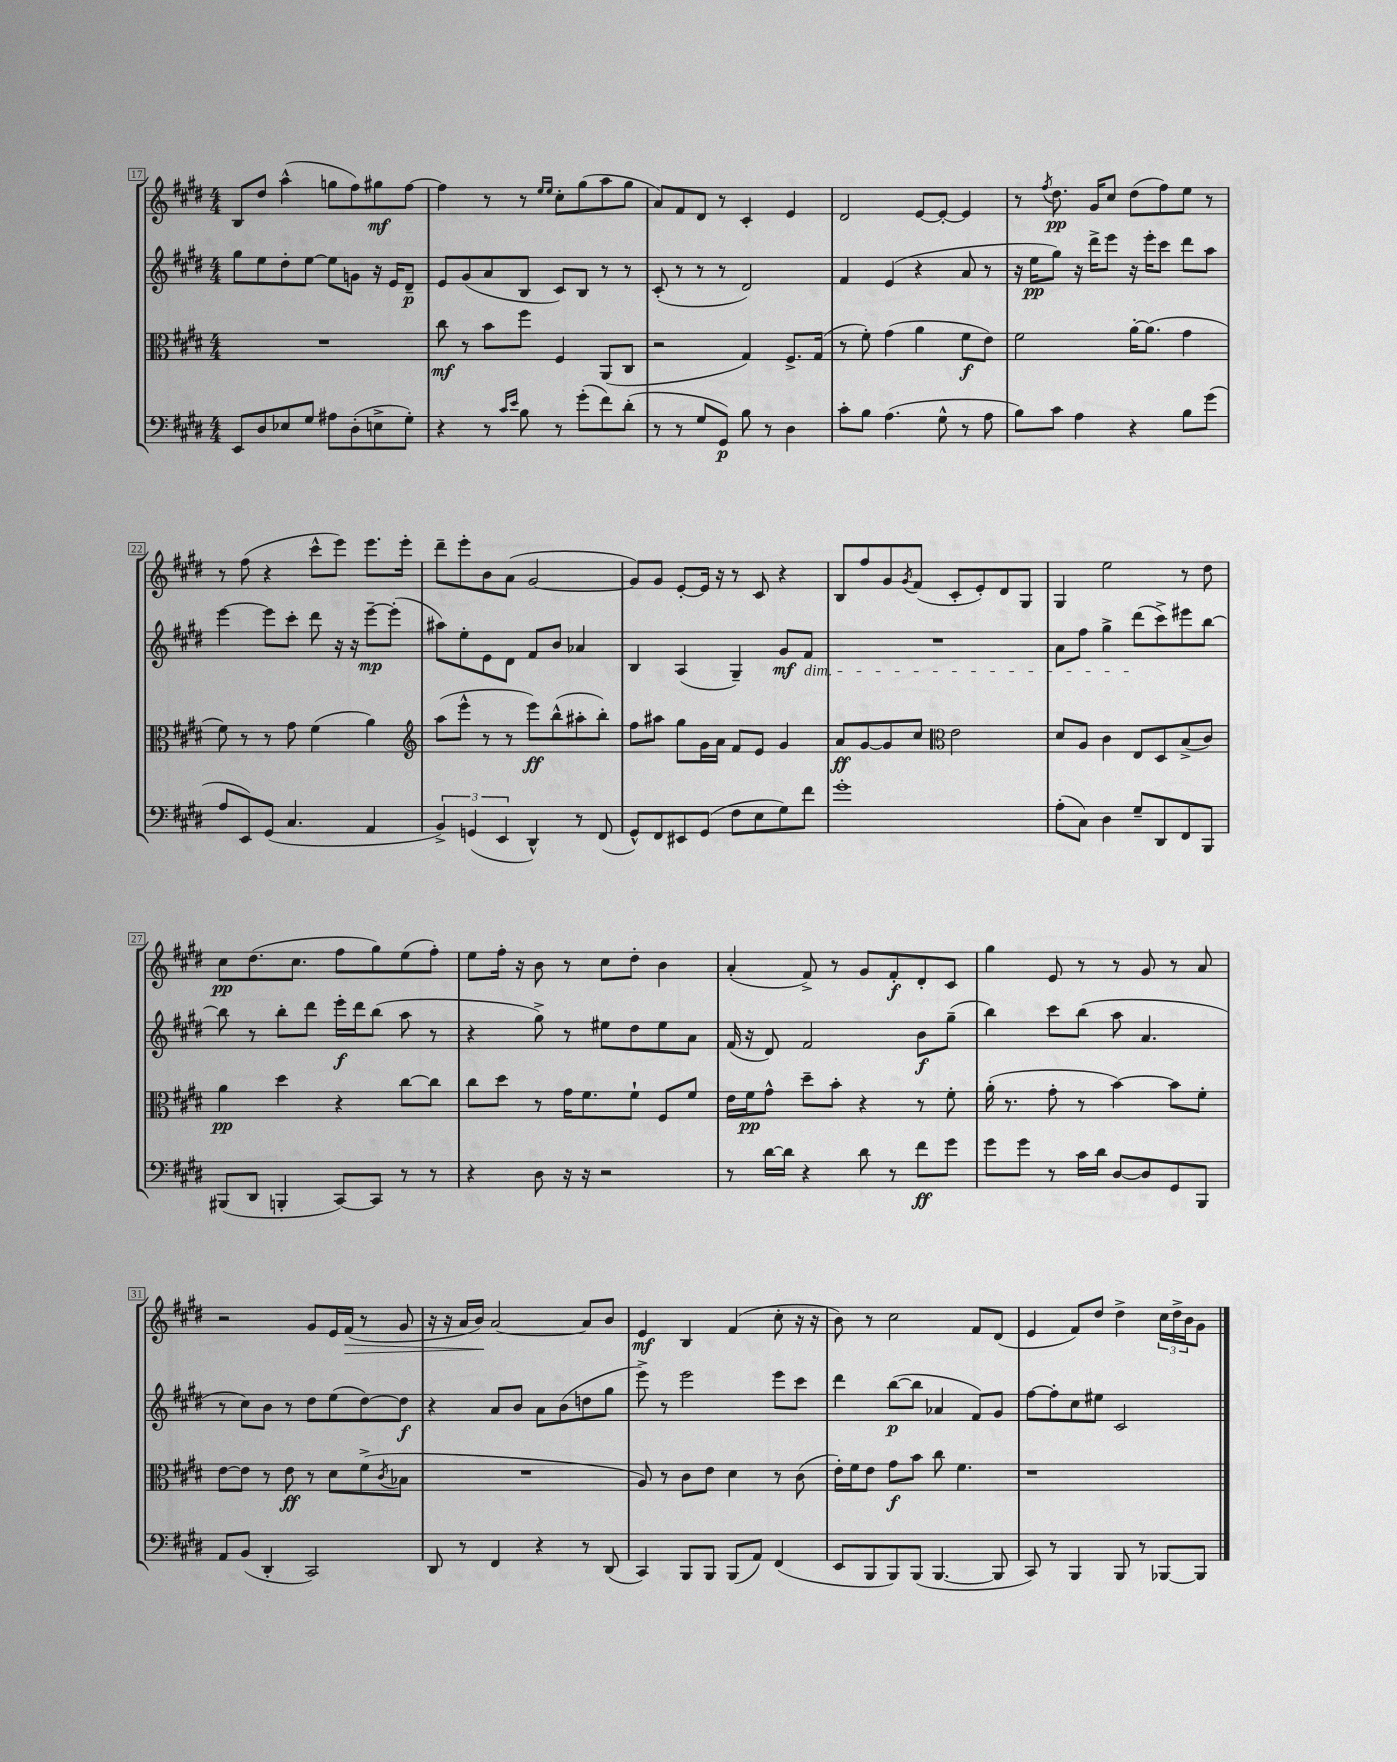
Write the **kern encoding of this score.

**kern	**kern	**kern	**kern
*staff4	*staff3	*staff2	*staff1
*clefF4	*clefC3	*clefG2	*clefG2
*k[f#c#g#d#]	*k[f#c#g#d#]	*k[f#c#g#d#]	*k[f#c#g#d#]
*M4/4	*M4/4	*M4/4	*M4/4
8EE/L	1r	8gg#\L	8B/L
8D#/	.	8ee\	8dd#/J
8E-/	.	8dd#'\	(4aa^^\
8G#/J	.	[8ee\J	.
8A#\L	.	8ee\]L	8gg\L
(8D#'\	.	8g\J	8ff#\)
8E^\	.	16r	8gg#\
.	.	16e/LK	.
8G#'\J)	.	8d#~/J	[8ff#\J
=	=	=	=
4r	8cc#\	8e/L	4ff#\]
.	8r	(8g#/	.
8r	8b\L	8a/	8r
16qqc#/LL	.	.	.
16qqe/JJ	.	.	.
8B\	8ff#\J	8B/J	8r
.	.	.	16qqee/LL
.	.	.	16qqee/JJ
8r	4F#/	8c#/L)	8cc#'\L
(8g#'\L	.	8B/J	(8gg#\
8f#\)	(8AA/L	8r	8aa\
(8d#'\J	8C#/J	8r	8gg#\J
=	=	=	=
8r	2r	(8c#'/	8a/L)
8r	.	8r	8f#/
8G#/L	.	8r	8d#/J
8GG#/J)	.	8r	8r
8B\	4G#/)	2d#/)	4c#'/
8r	.	.	.
4D#\	8.F#^/L	.	4e/
.	(16G#/Jk	.	.
=	=	=	=
8c#'\L	8r	4f#/	2d#/
8B\J	8f#'\)	.	.
(4.A\	(4g#\	(4e/	.
.	4a\	4r	[8e/L
8G#^^\	.	.	8e'/_J
8r	8f#\L	8a/	4e/]
8A\	8e\J)	8r	.
=	=	=	=
8B\L)	2f#\	16r	8r
.	.	16ee\LK	.
.	.	.	8qff#/
8c#\J	.	8gg#\J)	8.dd#\
4A\	.	16r	.
.	.	16ddd#^\LK	16g#/LK
.	.	8eee\J	8cc#/J
4r	[16a'\LK	16r	(8dd#\L
.	(8.a\]J	16eee'\LK	.
.	.	8ccc#\J	8ff#\)
8B\L	4g#\	8ddd#\L	8ee\J
(8g#\J	.	8aa\J	8r
=	=	=	=
8A/L	8f#\)	[4eee\	8r
8EE/)	8r	.	(8ff#\
(8GG#/J	8r	8eee\]L	4r
4.C#/	8g#\	8ccc#'\J	.
.	(4f#\	8ddd#\	8ccc#^^\L
.	.	16r	8eee\J)
.	.	16r	.
4AA/	4a\)	[8eee~\L	8.eee\L
.	.	(8eee'\]J	.
.	.	.	16eee'\Jk
=	=	=	=
*	*clefG2	*	*
6BB^/)	(8aa\L	8aa#\L)	8ddd#~\L
.	8eee^^\J	8ee'\	8eee'\
(6GG/	.	.	.
.	8r	8e\	8b\
6EE/	.	.	.
.	8r	8d#\J	(8a\J
4DD#^^/)	8eee\L)	8f#/L	[2g#/
.	(8bb^^\	8b/J	.
8r	8aa#'\	4a-/	.
(8FF#/	8bb'\J)	.	.
=	=	=	=
8GG#^^/L)	8ff#\L	4B/	8g#/]L)
8FF#/	8aa#\J	.	8g#/J
8EE#/	8gg#\L	(4A/	[8e'/L
(8GG#/J	16g#\L	.	16e/]Jk
.	16a\JJ	.	16r
8F#\L	8f#/L	4G#~/)	8r
8E\	8e/J	.	8c#/
8G#\)	4g#/	8g#/L	4r
8f#\J	.	8f#/J	.
=	=	=	=
1g#'	8a/L	1r	8B/L
.	[8g#/	.	8ff#/
.	8g#/]	.	8g#/
.	.	.	8qg#/
.	8cc#/J	.	(8f#/J
*	*clefC3	*	*
.	2e\	.	8c#'/L
.	.	.	8e'/)
.	.	.	8d#/
.	.	.	8G#/J
=	=	=	=
(8A'\L	8d#/L	8a\L	4G#/
8C#\J)	8A/J	8ff#\J	.
4D#\	4c#\	4gg#^\	2ee\
8G#~/L	8E/L	(8ddd#\L	.
8DD#/	8D#/	8ccc#^\)	.
8FF#/	(8B^/	8eee#\	8r
8BBB/J	8c#/J)	[8bb\J	8dd#\
=	=	=	=
(8BBB#/L	4a\	8bb\]	8cc#\L
8DD#/J	.	8r	(8.dd#\
4BBB'/	4dd#\	8bb'\L	.
.	.	.	8.cc#\J
.	.	8ddd#\J	.
[8CC#/L)	4r	16eee'\LL	8ff#\L
.	.	16ddd#\J	.
8CC#/]J	.	(8bb\J	8gg#\)
8r	[8cc#\L	8aa\	(8ee\
8r	8cc#\]J	8r	8ff#'\J)
=	=	=	=
4r	8cc#\L	4r	8ee\L
.	8dd#\J	.	16ff#'\Jk
.	.	.	16r
8D#\	8r	8gg#^\)	8b\
16r	16g#\LK	8r	8r
16r	8.f#\	.	.
2r	.	8ee#\L	8cc#\L
.	8f#`\J	8dd#\	8dd#'\J
.	8F#/L	8ee#\	4b\
.	8f#/J	8a\J	.
=	=	=	=
8r	16e\LL	(16f#/	(4a'/
.	16f#\J	16r	.
[16d#\LL	8g#^^\J	8d#/)	.
16d#\]JJ	.	.	.
4r	8dd#~\L	2f#/	8f#^/)
.	8b'\J	.	8r
8d#\	4r	.	8g#/L
8r	.	.	8f#'/
8f#\L	8r	8b\L	8d#'/
8g#\J	8f#'\	(8gg#~\J	8c#/J
=	=	=	=
8g#\L	(16a'\	4bb\)	4gg#\
.	8.r	.	.
8g#\J	.	.	.
8r	8g#'\	8ccc#\L	8e/
16c#\LL	8r	(8bb\J	8r
16d#\JJ	.	.	.
[8D#/L	[4b\)	8aa\	8r
8D#/]	.	4.a/	8g#/
8GG#/	8b\]L	.	8r
8BBB/J	8f#'\J	.	8a/
=	=	=	=
8AA/L	[8e\L	8r	2r
(8BB/J	8e\]J	8cc#\L)	.
4DD#'/	8r	8b\J	.
.	8e\	8r	.
2CC#/)	8r	8dd#\L	8g#/L
.	8d#\L	(8ee\	16e/L
.	.	.	(16f#/JJ
.	(8f#^\	[8dd#\)	8r
.	8qc#/	.	.
.	8B-\J	8dd#\]J	8g#/
=	=	=	=
8DD#/	1r	4r	16r
.	.	.	16r
8r	.	.	16a/LL
.	.	.	16b/JJ)
4FF#/	.	8a/L	[2a/
.	.	8b/J	.
4r	.	8a\L	.
.	.	(8b\	.
8r	.	8dd\	8a/]L
(8DD#/	.	8gg#\J	8b/J
=	=	=	=
4CC#/)	8A/)	8eee^\)	4e/
.	8r	8r	.
8BBB/L	8c#\L	2eee\	4B/
8BBB/J	8e\J	.	.
(8BBB/L	4d#\	.	(4f#/
8AA/J)	.	.	.
(4FF#/	8r	8eee\L	8cc#'\
.	(8c#\	8ccc#\J	16r
.	.	.	16r
=	=	=	=
8EE/L	16e'\LL)	4ddd#\	8b\)
.	16f#\J	.	.
8BBB/	8e\J	.	8r
8BBB/)	8g#\L	([8bb\L	2cc#\
(8BBB/J	8b\J	8bb\]J	.
[4.BBB/	8cc#\	4a-/	.
.	4.f#\	.	.
.	.	8f#/L)	8f#/L
8BBB/]	.	8g#/J	(8d#/J
=	=	=	=
8CC#/)	1r	[8ff#\L	4e/
8r	.	8ff#'\]	.
4BBB/	.	8cc#\	8f#/L)
.	.	8ee#\J	8dd#/J
8BBB/	.	2c#/	4dd#^\
8r	.	.	.
[8BBB-/L	.	.	24cc#\LL
.	.	.	24dd#^\
.	.	.	24b\J
8BBB-/]J	.	.	8g#\J
==	==	==	==
*-	*-	*-	*-
